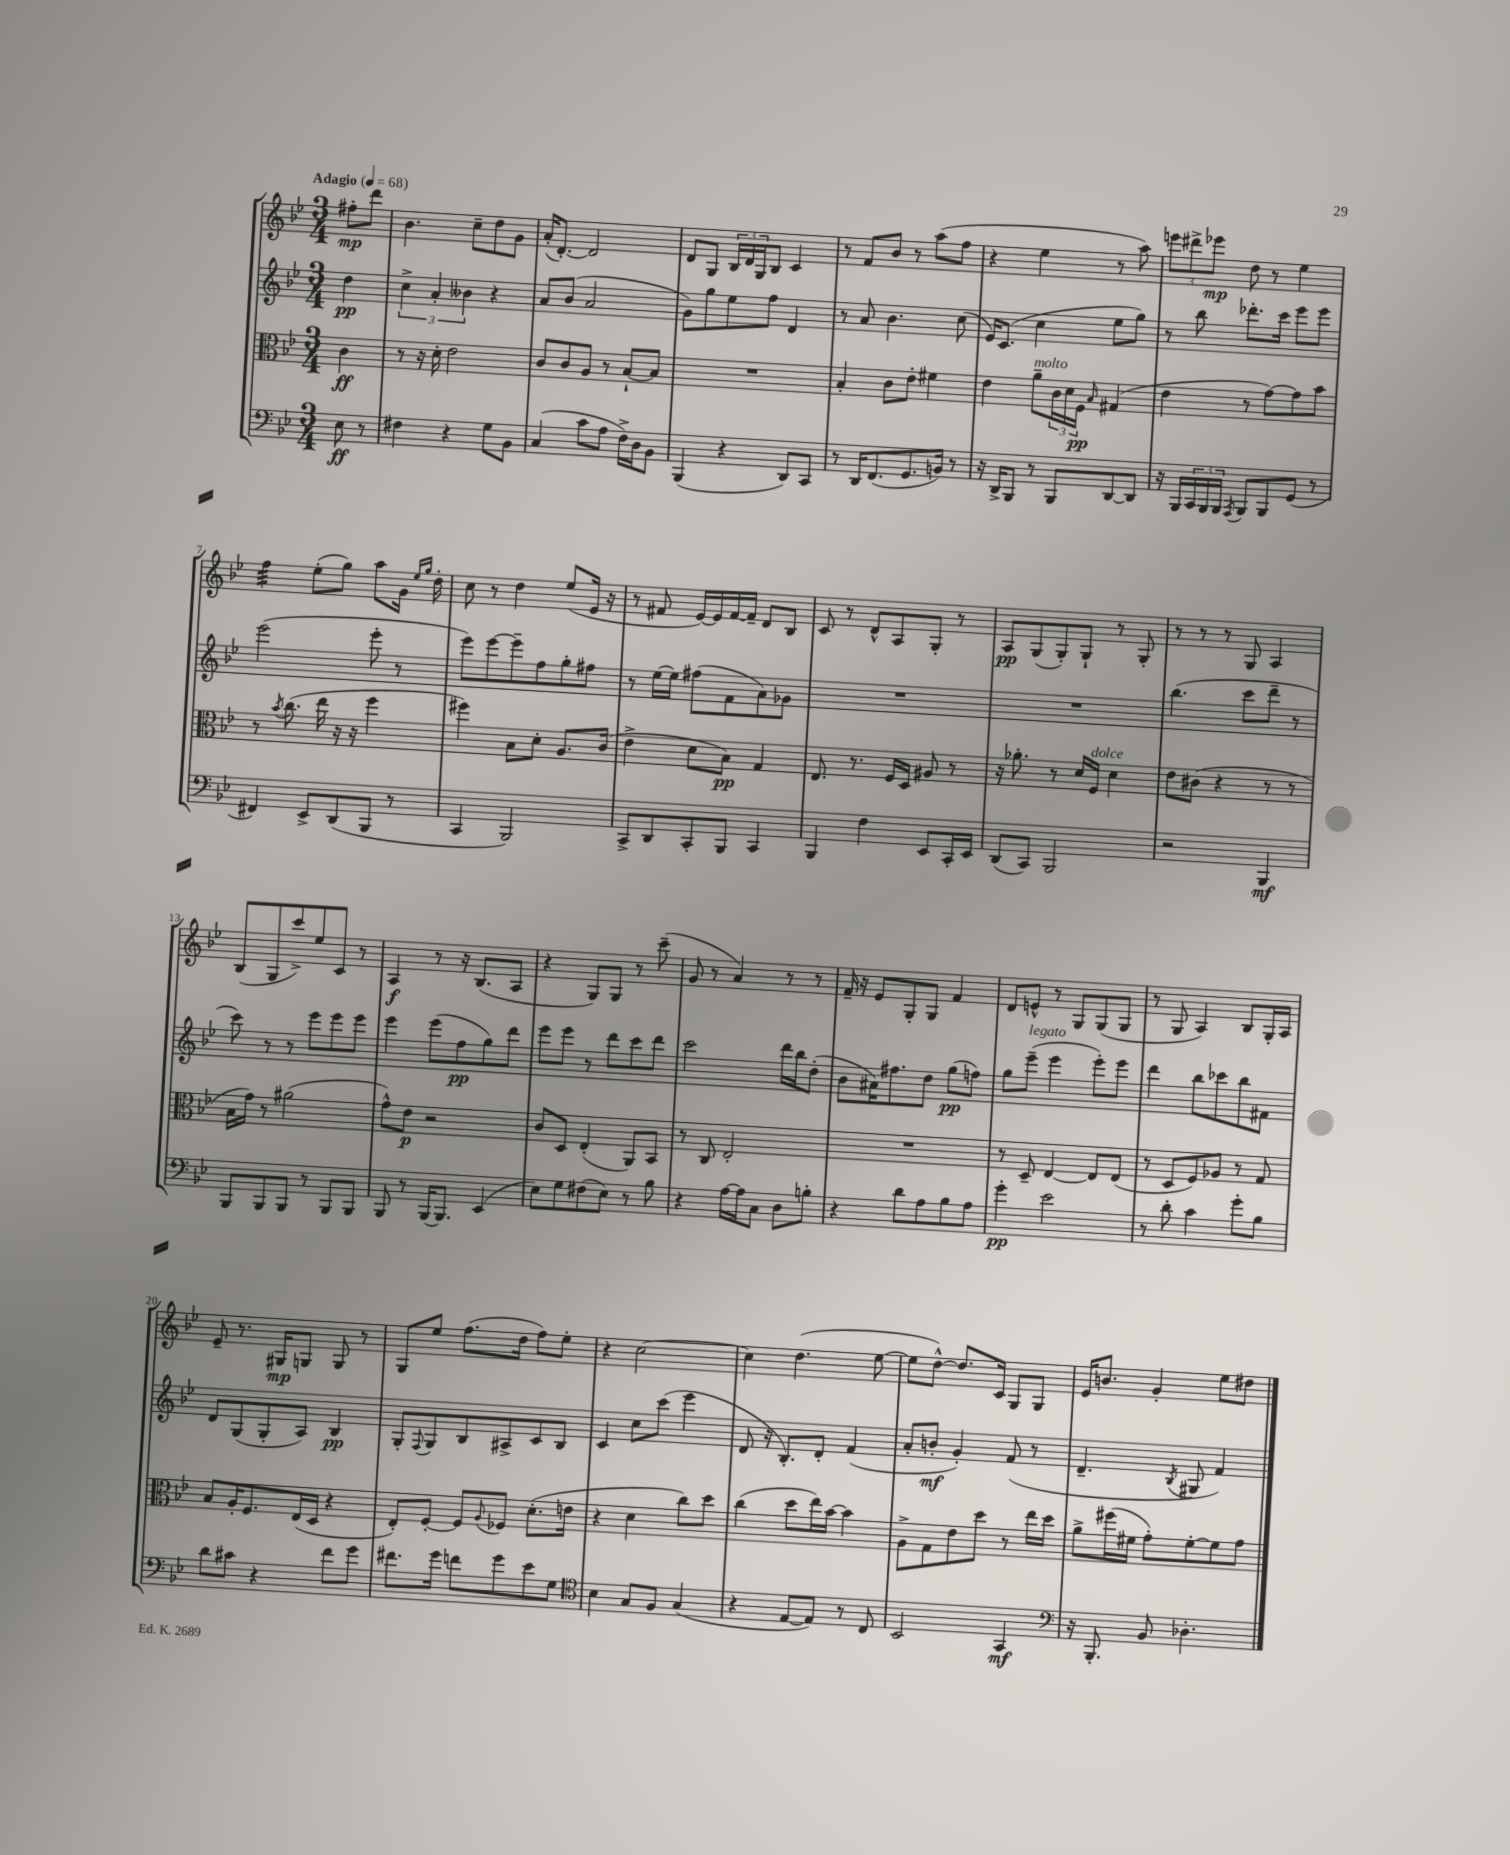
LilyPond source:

<<
\new StaffGroup <<
\new Staff = "s0" {
    \clef treble \key bes \major \numericTimeSignature \time 3/4 \partial 4 \tempo "Adagio" 4 = 68
    fis''8-.\mp d'''8 |
    bes'4. c''8-- d''8 g'8 |
    a'16-.( d'8.~-.) d'2 |
    d'8 g8 \tuplet 3/2 { bes16 d'16 g16 } bes8 c'4 |
    r8 f'8 bes'8 r8 a''8( f''8 |
    r4 ees''4 r8 a''8) |
    \tuplet 3/2 { e'''8 dis'''8-> ees'''8\mp } d''8 r8 ees''4 |
    f''4:32 ees''8-.( g''8) a''8 g'16 \grace { ees''16 g''16 } d''16-. |
    c''8 r8 d''4 ees''8( ees'16 r16 |
    r8 fis'8 ees'16~) ees'16 fis'16~ fis'16-- d'8 bes8 |
    c'8 r8 d'8-^ a8 g8-. r8 |
    a8\pp g8( g8-.) g8-! r8 g8-. |
    r8 r8 r8 g8 a4 |
    bes8( g8 c'''8->) ees''8 c'8 r8 |
    a4\f r8 r16 bes8.( a8 |
    r4 g8) g8 r8 c'''8--( |
    g'8 r8 a'4) r8 r8 |
    f'16-- r16 ees'8 g8-. g8 f'4 |
    d'8 e'8-^ r8 g8 g8( g8 |
    r8 g8 a4) bes8 g16-. a16 |
    ees'8-- r8. gis16\mp g8 g8 r8 |
    g8 ees''8 f''8.( d''16 f''8) ees''8-. |
    r4 c''2~ |
    c''4 d''4.( ees''8~ |
    ees''8 d''8~-^) d''8. c'16 g8 g8 |
    ees'16 b'8. g'4-. ees''8 dis''8 \bar "|." |
}
\new Staff = "s1" {
    \clef treble \key bes \major \numericTimeSignature \time 3/4 \partial 4
    d''4\pp |
    \tuplet 3/2 { c''4-> a'4-. beses'4 } r4 |
    a'8 bes'8( a'2 |
    g'8) g''8 ees''8 f''8 d'4 |
    r8 a'8 bes'4. c''8( |
    ees'16) c'8.( c''4 ees''8 g''8) |
    r8 bes''8 des'''8.-. c'''16 ees'''8 ees'''8 |
    ees'''2( ees'''8-. r8 |
    ees'''8) ees'''8~ ees'''8-- f''8 g''8-. fis''8 |
    r8 ees''16~ ees''16 fis''8( f'8 a'8) ges'8 |
    R2. |
    R2. |
    bes''4.( c'''8 d'''8-- r8 |
    c'''8) r8 r8 ees'''8 ees'''8 ees'''8 |
    ees'''4 ees'''8( f''8\pp g''8) d'''8 |
    ees'''8 ees'''8 r8 d'''8 c'''8 d'''8 |
    c'''2 d'''16 bes''16 d''8-.( |
    bes'8 ais'16) fis''8. d''8 g''8\pp( f''8) |
    g''8 ees'''8--^\markup { \italic "legato" }( ees'''4 ees'''8-.) ees'''8 |
    d'''4 bes''8 ces'''8 bes''8 fis'8 |
    d'8 g8( g8-. a8) bes4\pp |
    g8-. \appoggiatura { f8 } g8 bes8 ais8-> c'8 bes8 |
    c'4 c''8 c'''8( ees'''4 |
    d'8 r16 bes8.-.) d'8-. f'4( |
    a'8-. b'8-.\mf g'4-.) f'8( r8 |
    d'4.-- \acciaccatura { bes8 } gis8 f'4) \bar "|." |
}
\new Staff = "s2" {
    \clef alto \key bes \major \numericTimeSignature \time 3/4 \partial 4
    c'4\ff |
    r8 r16 d'16-. ees'2 |
    c'8 c'8 a8 r8 bes8~-! bes8 |
    R2. |
    bes4-. c'8 ees'8-. fis'4 |
    ees'4 a'8--^\markup { \italic "molto" } \tuplet 3/2 { c'16 d'16 f16\pp } \grace { bes16 } gis4( |
    ees'4 r8 g'8~) g'8 bes'8 |
    r8 \acciaccatura { bes'8 } c''8.( ees''16 r16 r16 f''4 |
    fis''4) bes8 d'8-. a8. c'16( |
    ees'4-> d'8 bes8\pp) g4 |
    ees8. r8. f16 d16 ais8 r8 |
    r16 aes'8.-. r8 d'16 f16^\markup { \italic "dolce" } d'4 |
    ees'8 cis'8( r4 r8 r8 |
    bes16 g'16) r8 ais'2( |
    g'8-^) ees'8\p r2 |
    c'8 d8 ees4-.( a,8) bes,8 |
    r8 c8 ees2-. |
    R2. |
    r8 d8-- ees4~ ees8 ees8( |
    r8 d8 f8) aes8 r8 g8 |
    bes8 a16-. f8. ees16( d16 r4 |
    ees8-.) f8~-. f8 \appoggiatura { a8 } fes8 d'8.-.( e'16 |
    r4 d'4 c''8) d''8 |
    c''4( d''8 ees''16) bes'16~ bes'4 |
    a8-> g8 ees'8 d''8 r8 ees''16 d''16 |
    a'8-> fis''16( fis'16 g'8-.) fis'8~-. fis'8 g'8 \bar "|." |
}
\new Staff = "s3" {
    \clef bass \key bes \major \numericTimeSignature \time 3/4 \partial 4
    ees8\ff r8 |
    fis4 r4 g8 bes,8 |
    c4( c'8 a8 f16->) d16 bes,8 |
    bes,,4( r4 d,8) c,8 |
    r8 d,16 f,8.( g,8. b,16) r8 |
    r16 d,16-> bes,,8 r8 bes,,8 d,8~ d,8 |
    r16 bes,,16 \tuplet 3/2 { c,16 bes,,16 bes,,16 } \acciaccatura { a,,8 } bes,,8 bes,,8 g,8( r8 |
    fis,4) ees,8-> d,8( bes,,8 r8 |
    c,4 bes,,2) |
    c,8-> d,8 c,8-. bes,,8 c,4 |
    bes,,4 f4 ees,8 c,16-. ees,16 |
    d,8( c,8) bes,,2 |
    r2 bes,,4\mf |
    bes,,8 bes,,8 bes,,8 r8 bes,,8 bes,,8 |
    bes,,8 r8 bes,,16~ bes,,8. ees,4( |
    ees8) g8 fis8( ees8) r8 bes8 |
    r4 a16~ a16 c8 d8 b8-. |
    r4 d'8 a8 bes8 a8 |
    g'4-.\pp ees'2 |
    r8 d'8-. c'4 g'8-. bes8 |
    d'8 cis'8 r4 f'8 g'8 |
    fis'8. g'16 f'8 g'8 ees'8 g8 |
    \clef tenor bes4 g8 f8 g4( |
    r4 ees8~ ees8) r8 c8 |
    bes,2 g,4\mf |
    \clef bass r16 bes,,8.-. bes,8 des4.-. \bar "|." |
}
>>
>>
